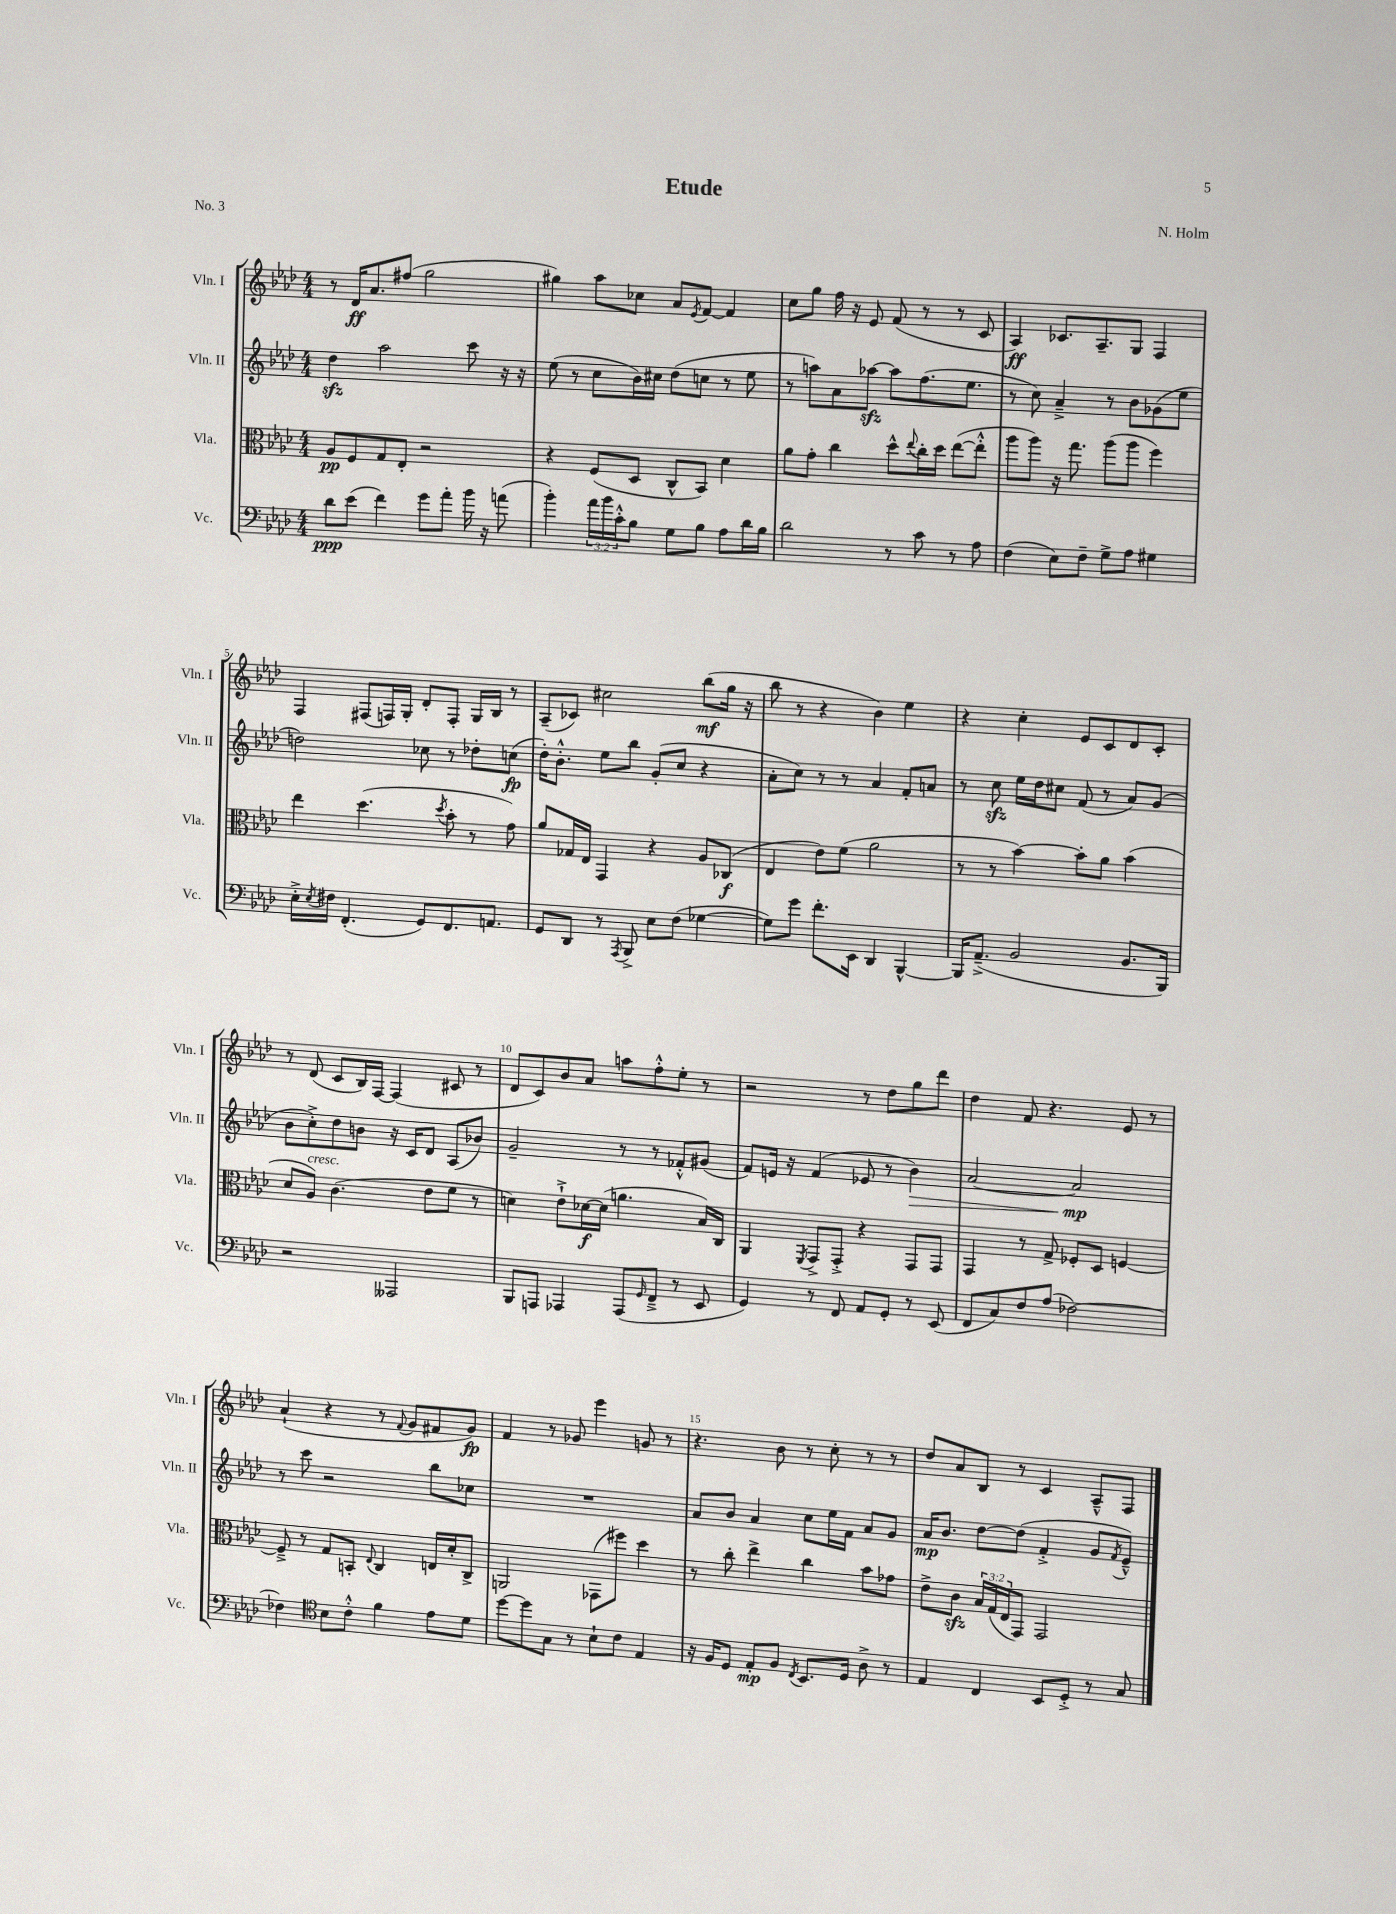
\header { title = "Etude" composer = "N. Holm" piece = "No. 3" }
<<
\new StaffGroup <<
\new Staff = "s0" \with { instrumentName = "Vln. I" shortInstrumentName = "Vln. I" } {
    \clef treble \key aes \major \numericTimeSignature \time 4/4
    r8 des'16\ff aes'8. fis''8( g''2 |
    gis''4) aes''8 ces''8 aes'8 \acciaccatura { ees'8 } f'8~ f'4 |
    c''8 g''8 f''16 r16 ees'8 f'8( r8 r8 c'8 |
    aes4\ff) ces'8. aes8.-- g8 f4 |
    f4 fis8( f16) g16-. des'8-. f8-. g16 bes16 r8 |
    aes8--( ces'8) cis''2 bes''8\mf( g''16 r16 |
    bes''8 r8 r4 bes'4) ees''4 |
    r4 c''4-. ees'8 c'8 des'8 c'8-. |
    r8 des'8( c'8 bes16) f16~ f4( cis'8 r8 |
    des'8 c'8) bes'8 aes'8 a''8 f''8-.-^ ees''8-. r8 |
    r2 r8 des''8 g''8 des'''8 |
    des''4 f'8 r4. ees'8 r8 |
    aes'4-!( r4 r8 \appoggiatura { f'8 } g'8 fis'8 g'8\fp) |
    f'4 r8 ges'8 ees'''4 g'8 r8 |
    r4. bes'8 r8 c''8-. r8 r8 |
    des''8 aes'8 bes8 r8 c'4 aes8---^ f8 \bar "|." |
}
\new Staff = "s1" \with { instrumentName = "Vln. II" shortInstrumentName = "Vln. II" } {
    \clef treble \key aes \major \numericTimeSignature \time 4/4
    des''4\sfz aes''2 c'''8 r16 r16 |
    ees''8( r8 c''8 bes'16) cis''16 des''8( c''8 r8 ees''8 |
    r8 a''8) aes'8 aes''8~\sfz aes''8 f''8.( ees''8. |
    r8 c''8) aes'4---> r8 bes'8 ges'8( ees''8 |
    d''2) ces''8 r8 des''8-. c''8\fp( |
    des''16-.) bes'8.-.-^ ees''8 bes''8 g'8-.( c''8 r4 |
    aes'8-. c''8) r8 r8 aes'4 f'8-. a'8 |
    r8 c''8\sfz ees''16 des''16 cis''8 f'8( r8 aes'8) g'8( |
    bes'8 c''8-.->) des''8 b'8 r16 c'16 des'8 aes8( bes'8) |
    g'2-- r8 r8 fes'8-.-^ gis'8( |
    f'8) e'16 r16 f'4( ees'8 r8 bes'4\>) |
    aes'2~ aes'2\mp\! |
    r8 c'''8 r2 bes''8 ces''8 |
    R1 |
    aes'8 bes'8 aes'4 c''8 ees''16 f'16 aes'8 g'8 |
    aes'16\mp bes'8. des''8~ des''8( f'4-.-> g'8 \acciaccatura { f'8 } ees'8---^) \bar "|." |
}
\new Staff = "s2" \with { instrumentName = "Vla." shortInstrumentName = "Vla." } {
    \clef alto \key aes \major \numericTimeSignature \time 4/4 \override Staff.TupletNumber.text = #tuplet-number::calc-fraction-text
    aes8\pp f8 g8 ees8-. r2 |
    r4 f8( des8 c8-^ bes,8) des'4 |
    aes'8 g'8-. c''4 des''8-^ \appoggiatura { ees''8 } c''16-. des''16 ees''8~( ees''8-.-^ |
    aes''8 aes''8) r16 g''8. aes''8( aes''8 f''4) |
    ees''4 des''4.( \acciaccatura { des''8 } bes'8-. r8 g'8) |
    aes'8 ges16 ees16 g,4 r4 aes8 ces8\f( |
    ees4 ees'8) f'8( aes'2 |
    r8 r8 bes'4~) bes'8-. aes'8 bes'4( |
    des'8 aes8^\markup { \italic "cresc." }) c'4.( ees'8 f'8 r8 |
    d'4) ees'8-!-> des'16~\f des'16( a'4. bes16) c16 |
    aes,4 \acciaccatura { f,8 } g,8-> g,8-.-> r4 g,8 g,8 |
    g,4 r8 g8-> fes8-. des8 f4~ |
    f8---> r8 g8 b,8-. \appoggiatura { ees8 } c4 e16 des'16-. c8-> |
    a,2 ges,8( fis''8) des''4 |
    r8 c''8-. ees''4-> c''4 bes'8 ges'8 |
    ees'8-> c'8\sfz \tuplet 3/2 { bes16 g16( ees16 } g,8) g,2 \bar "|." |
}
\new Staff = "s3" \with { instrumentName = "Vc." shortInstrumentName = "Vc." } {
    \clef bass \key aes \major \numericTimeSignature \time 4/4 \override Staff.TupletNumber.text = #tuplet-number::calc-fraction-text
    des'8\ppp ees'8( f'4) g'8 aes'8-. bes'16 r16 a'8( |
    bes'4-.) \tuplet 3/2 { aes'16 bes'16 c'16-.-^ } bes8 g8 bes8 aes8 des'16 bes16 |
    des'2 r8 c'8 r8 aes8 |
    f4( ees8) f8-- g8-> aes8 gis4 |
    ees16-.-> \acciaccatura { ees8 } fis16 f,4.-.( g,8) f,8. a,8. |
    g,8 des,8 r8 \acciaccatura { aes,,8 } bes,,8-> ees8 f8( ges4~ |
    ges8) g'8 f'8.-. ees,16 des,4 bes,,4~-^ |
    bes,,16 aes,8.--->( bes,2 bes,8. bes,,16) |
    r2 aeses,,2 |
    bes,,8 a,,8 aes,,4 aes,,8( \grace { g,16 } f,8---> r8 ees,8 |
    g,4) r8 f,8 aes,8 g,8-. r8 ees,8( |
    f,8 c8) f8 aes8( fes2~) |
    fes4 \clef tenor bes8 c'8-.-^ f'4 ees'8 des'8 |
    des''8~ des''8 g8 r8 bes8-! c'8 ees4 |
    r16 f16 des8 ees8-.\mp f8 \acciaccatura { c8 } bes,8. des16 aes8-> r8 |
    ees4 c4 bes,8 des8-.-> r8 g8 \bar "|." |
}
>>
>>
\layout { \context { \Score \override BarNumber.break-visibility = ##(#f #t #t) barNumberVisibility = #(every-nth-bar-number-visible 5) } }
